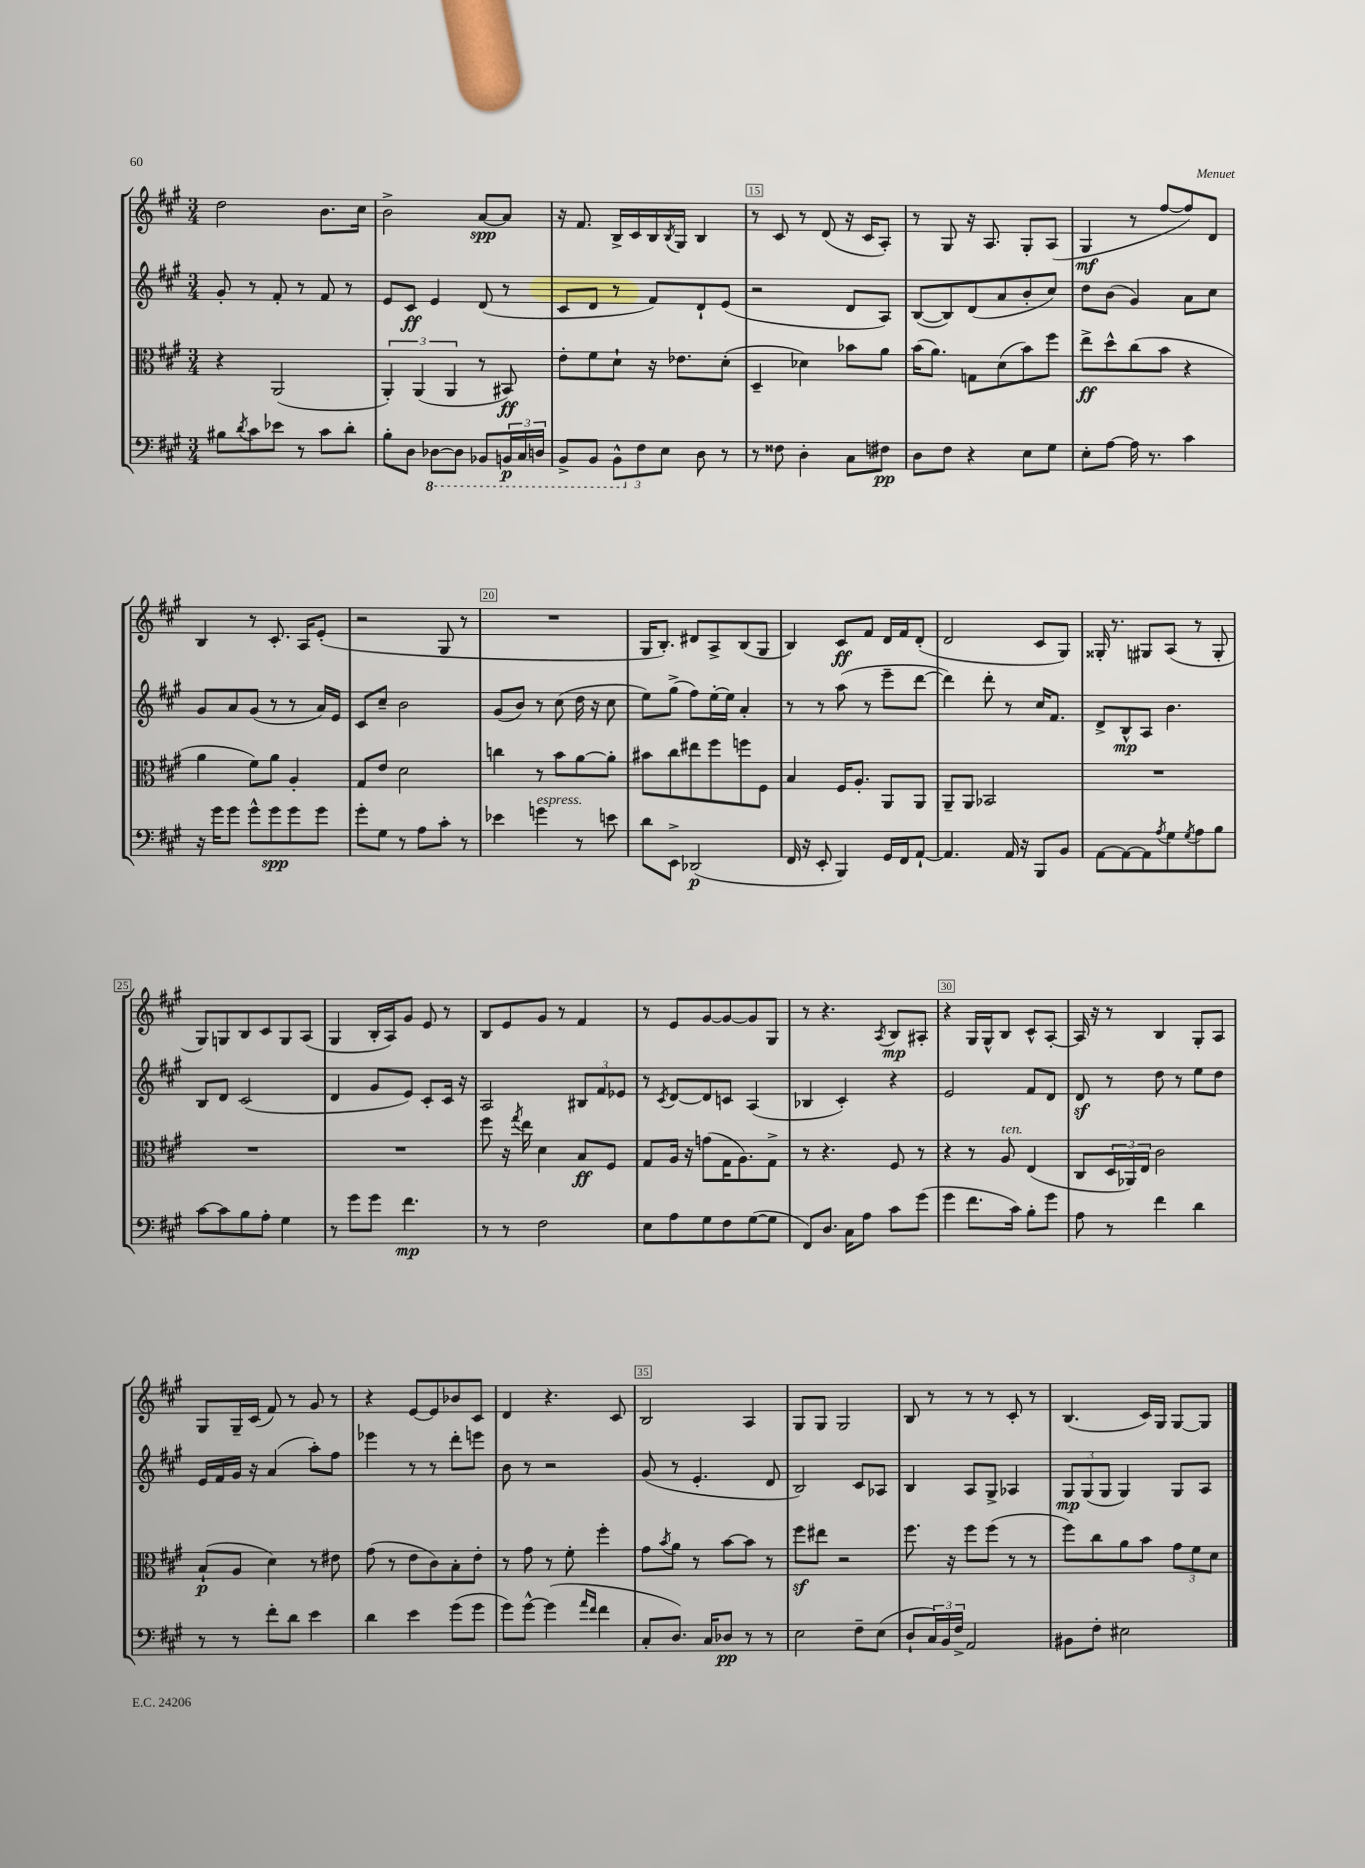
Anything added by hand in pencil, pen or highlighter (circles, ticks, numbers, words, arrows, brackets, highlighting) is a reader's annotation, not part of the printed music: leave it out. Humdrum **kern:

**kern	**kern	**kern	**kern
*staff4	*staff3	*staff2	*staff1
*clefF4	*clefC3	*clefG2	*clefG2
*k[f#c#g#]	*k[f#c#g#]	*k[f#c#g#]	*k[f#c#g#]
*M3/4	*M3/4	*M3/4	*M3/4
8B#	4r	8g#'	2dd
8qd	.	.	.
8c#	.	8r	.
8e-	(2AA	8f#'	.
8r	.	8r	.
8c#	.	8f#	8.b
8d'	.	8r	.
.	.	.	16cc#
=	=	=	=
8B'	6AA')	8e	2b^
8D	.	8c#	.
.	(6AA	.	.
[8DD-	.	4e	.
.	6AA	.	.
8DD-]	.	.	.
8BBB-	8r	(8d	[8a
24BBB	8BB#)	8r	8a]
24CC#	.	.	.
24DD	.	.	.
=	=	=	=
8BBB^	8e'	8c#	16r
.	.	.	8.f#
8BBB	8f#	8d	.
12BBB^^	8d`	8r	16B^
.	.	.	16c#
12F#	.	.	.
.	16r	8f#)	16B
12E	.	.	.
.	.	.	8qB
.	8.e-	.	16G#
8D	.	8d`	4B
8r	(8d'	(8e	.
=	=	=	=
8r	4D~	2r	8r
8F##	.	.	8c#
4D'	4d-)	.	8r
.	.	.	(8d
8C#	8b-	8d	16r
.	.	.	16c#
8F#	8a	8A)	8A')
=	=	=	=
8D	(16b	([8B	8r
.	8.a)	.	.
8F#	.	8B])	8G#
4r	8G	(8d	16r
.	.	.	8.A
.	(8d	8a	.
8E	8b)	8b'	8G#'
8G#	8ff#	8cc#)	(8A
=	=	=	=
8E'	8ee^	8dd	4G#
[8A	8dd^^	(8b	.
16A]	(8cc#	4g#)	8r
8.r	.	.	.
.	8b	.	[8ff#
4c#	4r	8a	8ff#])
.	.	8cc#	8d
=	=	=	=
16r	4a	8g#	4B
16g#	.	.	.
8g#	.	8a	.
8g#^^	8f#)	(8g#	8r
8g#	8a	8r	8.c#'
8g#	4A'	8r	.
.	.	.	16A
8g#	.	16a)	(8e'
.	.	16e	.
=	=	=	=
8g#'	8G#	8c#	2r
8G#	8e	8cc#~	.
8r	2d	2b	.
8A	.	.	.
8c#'	.	.	8G#
8r	.	.	8r
=	=	=	=
4e-	4cc	(8g#	2.r
.	.	8b)	.
4g	8r	8r	.
.	8b	(8cc#	.
8r	[8a	16dd	.
.	.	16r	.
8e	8a']	8cc#	.
=	=	=	=
8d	8b#	8ee)	16G#
.	.	.	8.B')
8EE^	8cc#	(8gg#^	.
(2DD-	8ee#	8ff#)	8d#
.	8ff#	[16ee'	8A^
.	.	16ee]	.
.	8ff	4a'	(8B
.	8F#	.	8G#
=	=	=	=
16FF#	4B	8r	4B)
16r	.	.	.
8EE'	.	8r	.
4BBB)	16F#	(8aa	8c#
.	8.A'	.	.
.	.	8r	8f#
16GG#	8AA	8eee~	16d
16FF#	.	.	16f#
[8AA`	8AA	[8ddd	(8d'
=	=	=	=
4.AA]	8AA~	4ddd])	2d
.	8AA	.	.
.	2BB-	8ddd'	.
16AA	.	8r	.
16r	.	.	.
8BBB	.	16cc#	8c#
.	.	8.f#	.
8BB	.	.	8G#)
=	=	=	=
[8AA	2.r	8d^	16G##'
.	.	.	8.r
8AA_	.	8B^^	.
8AA]	.	8A	8G#
8qA	.	.	.
8G#	.	4.b	(8A
8qG#	.	.	.
8A	.	.	8r
8B	.	.	8G#'
=	=	=	=
[8c#	2.r	8B	8G#)
8c#]	.	8d	8G
8B	.	(2c#	8B
8A'	.	.	8c#
4G#	.	.	8G
.	.	.	(8A
=	=	=	=
8r	2.r	4d	4G#
8g#	.	.	.
8g#	.	8g#	16B'
.	.	.	16A)
4.f#	.	8e)	8g#
.	.	8c#'	8e
.	.	16c#	8r
.	.	16r	.
=	=	=	=
8r	8ff#	2A	8B
8r	16r	.	8e
.	8qgg#	.	.
.	16ee	.	.
2F#	4d	.	8g#
.	.	.	8r
.	8B	12B#	4f#
.	.	12f#	.
.	8F#	.	.
.	.	12e-	.
=	=	=	=
8E	8G#	8r	8r
.	.	8qc#	.
8A	16A	[8d	8e
.	16r	.	.
8G#	(8g	8d]	[8g#
8F#	16G#	8c	8g#_
.	8.A)	.	.
([8G#	.	(4A	8g#]
8G#]	8G#^	.	8G#
=	=	=	=
8FF#)	8r	4B-	8r
8.D	4.r	.	4.r
.	.	4c#')	.
16C#	.	.	.
8A	.	.	.
.	.	.	8qA
8c#	8F#	4r	8B
(8g#	8r	.	8A#'
=	=	=	=
4g#	4r	2e	4r
8.f#	8r	.	16G#
.	.	.	16G#^^
.	8A	.	8B
16c#)	.	.	.
8B'	(4E	8f#	8c#^^
8g#	.	8d	[8A'
=	=	=	=
8A	8C#	8d	16A]
.	.	.	16r
8r	24D	8r	8r
.	24AA-)	.	.
.	24E	.	.
4f#	2c#	8dd	4B
.	.	8r	.
4d	.	8ee	8G#'
.	.	8dd	8A
=	=	=	=
8r	(8B`	16e	8G#
.	.	16f#	.
8r	8A	16g#	16G#~
.	.	16r	(16c#
8f#'	4d)	(4a	8f#)
8d	.	.	8r
4e	8r	8aa')	8g#
.	8e#	8ff#	8r
=	=	=	=
4d	(8g#	4eee-	4r
.	8r	.	.
4e	8e	8r	[8e
.	8c#)	8r	8e]
(8g#	8B'	8ddd'	8b-
8g#	8e'	8eee	8c#
=	=	=	=
8g#)	8r	8b	4d
[8g#^^	8g#	8r	.
(4g#]	8r	2r	4.r
.	8f#'	.	.
16qqa	.	.	.
16qqf#	.	.	.
4f#	4ff#'	.	.
.	.	.	8c#
=	=	=	=
8C#'	8g#	(8g#	2B
.	8qb	.	.
8.D)	8a	8r	.
.	8r	4.e'	.
16C#	.	.	.
8D-	[8b	.	.
8r	8b]	.	4A
8r	8r	8d	.
=	=	=	=
2E	8ff#	2B)	8G#
.	8ee#	.	8G#
.	2r	.	2G#
8F#~	.	8c#	.
(8E	.	8A-	.
=	=	=	=
8D`	8.ff#	4B	8B
24C#)	.	.	8r
24BB	.	.	.
.	16r	.	.
24F#^	.	.	.
2AA	8ff#	8A	8r
.	(8ff#	8G#^	8r
.	8r	4A-	8c#'
.	8r	.	8r
=	=	=	=
8BB#	8ff#)	12G#	(4.B
.	.	(12G#	.
8F#'	8cc#	.	.
.	.	12G#	.
2E#	8a	4G#)	.
.	8b	.	16c#)
.	.	.	16G#
.	12g#	8G#	[8G#
.	12f#	.	.
.	.	8A	8G#]
.	12d	.	.
==	==	==	==
*-	*-	*-	*-
